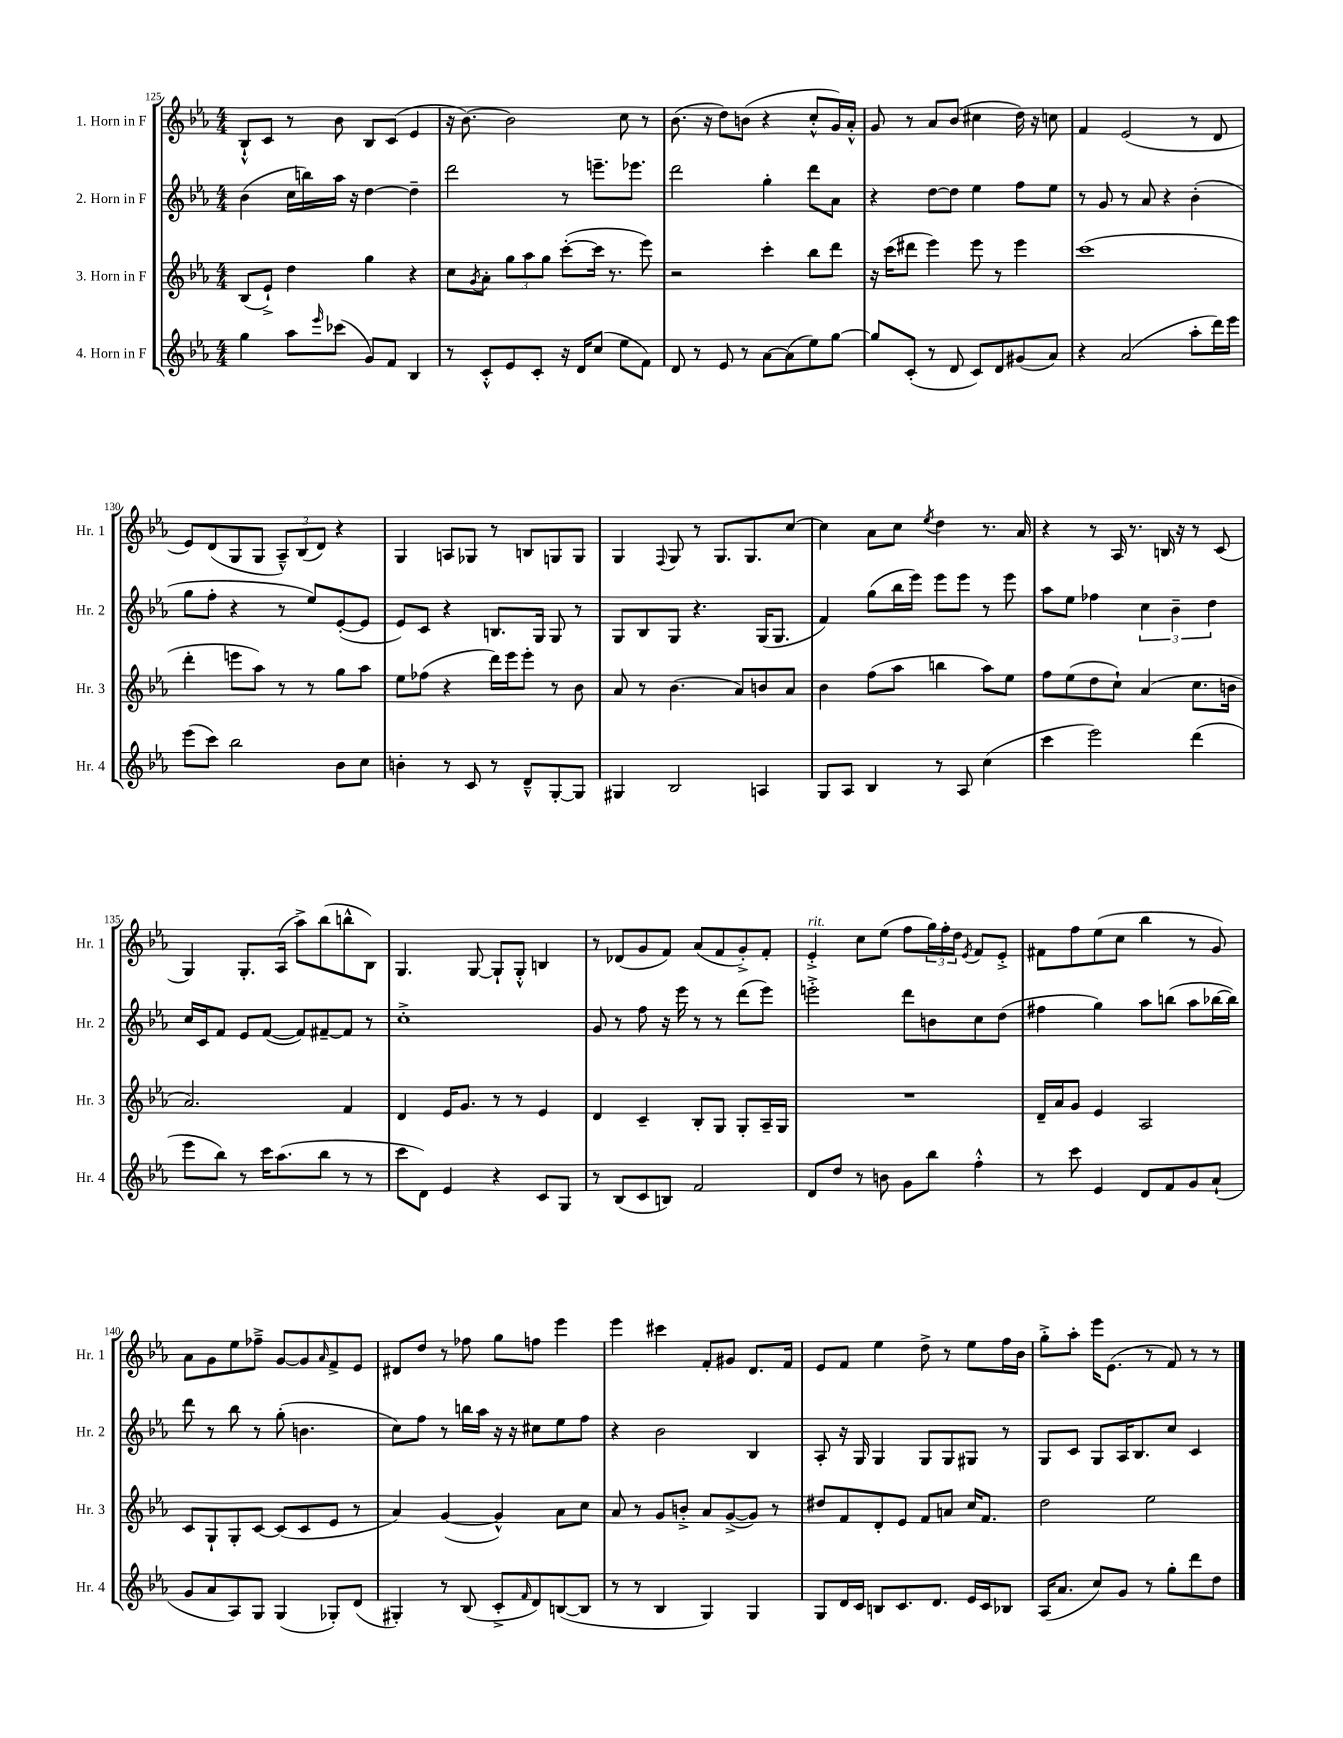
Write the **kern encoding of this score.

**kern	**kern	**kern	**kern
*part4	*part3	*part2	*part1
*staff4	*staff3	*staff2	*staff1
*I"4. Horn in F	*I"3. Horn in F	*I"2. Horn in F	*I"1. Horn in F
*I'Hr. 4	*I'Hr. 3	*I'Hr. 2	*I'Hr. 1
*clefG2	*clefG2	*clefG2	*clefG2
*k[b-e-a-]	*k[b-e-a-]	*k[b-e-a-]	*k[b-e-a-]
*M4/4	*M4/4	*M4/4	*M4/4
=125	=125	=125	=125
4gg\	(8B-/L	(4b-\	8B-`^^/L
.	8e-`^/J)	.	8c/J
8aa-\L	4dd\	16cc\LL	8r
.	.	16bbn\)	.
16qqeee-/	.	.	.
(8ccc-X\J	.	16aa-\JJ	8b-\
.	.	16r	.
8g/L)	4gg\	[4dd\	8B-/L
8f/J	.	.	(8c/J
4B-/	4r	4dd~\]	4e-/
=126	=126	=126	=126
8r	8cc\L	2ddd\	16r
.	.	.	[8.b-\)
.	8qg/	.	.
8c'^^/L	8a-'\J	.	.
8e-/	12gg\L	.	2b-\]
.	12aa-\	.	.
8c'/J	.	.	.
.	12gg\J	.	.
16r	([8ccc'\L	8r	.
16d/KL	.	.	.
(8cc/J	16ccc\Jk]	8.eeen~\L	.
.	8.r	.	.
8ee-\L	.	.	8cc\
.	.	8.eee-X\J	.
8f\J)	8eee-\)	.	8r
=127	=127	=127	=127
8d/	2r	2ddd\	(8.b-\
8r	.	.	.
.	.	.	16r
8e-/	.	.	8dd\L)
8r	.	.	(8bn\J
[8a-\L	4ccc'\	4gg'\	4r
(8a-\]	.	.	.
8ee-\)	8bb-\L	8ddd\L	8cc'^^/L
[8gg\J	8ddd\J	8a-\J	16g/L)
.	.	.	16a-'^^/JJ
=128	=128	=128	=128
8gg/L]	16r	4r	8g/
.	(16ccc\KL	.	.
(8c'/J	8ddd#X\J	.	8r
8r	4eee-\)	[8dd\L	8a-/L
8d/	.	8dd\J]	(8b-/J
8c/L)	8eee-\	4ee-\	4cc#X\
8d/	8r	.	.
(8g#X/	4eee-\	8ff\L	16dd\)
.	.	.	16r
8a-/J)	.	8ee-\J	8ccn\
=129	=129	=129	=129
4r	(1ccc	8r	4f/
.	.	8g/	.
(2a-/	.	8r	(2e-/
.	.	8a-/	.
.	.	4r	.
8aa-'\L	.	(4b-'\	8r
16ddd\L)	.	.	8d/
16eee-\JJ	.	.	.
!!LO:LB:g=z
=130	=130	=130	=130
(8eee-\L	4ddd'\	8gg\L	8e-/L)
8ccc\J)	.	8ff'\J	(8d/
2bb-\	8eeen\L	4r	8G/
.	8aa-\J)	.	8G/J
.	8r	8r	12A-~^^/L)
.	.	.	(12B-/
.	8r	8ee-/L)	.
.	.	.	12d/J)
8b-\L	8gg\L	([8e-'/	4r
8cc\J	8aa-\J	8e-/J]	.
=131	=131	=131	=131
4bn'\	8ee-\L	8e-/L)	4G/
.	(8ff-X\J	8c/J	.
8r	4r	4r	8An/L
8c/	.	.	8G-X/J
8r	16ddd\LL)	8.Bn/L	8r
.	16eee-\J	.	.
8d~^^/L	8eee-'\J	.	8Bn/L
.	.	16G/Jk	.
[8G'/	8r	8G/	8Gn/
8G/J]	8b-\	8r	8G/J
=132	=132	=132	=132
4G#X/	8a-/	8G/L	4G/
.	8r	8B-/	.
.	.	.	8qqF/
2B-/	(4.b-\	8G/J	8G/
.	.	4.r	8r
.	.	.	8.G/L
.	8a-/L)	.	.
.	.	.	8.G/
4An/	8bn/	(16G/KL	.
.	.	8.G/J	.
.	8a-/J	.	[8cc/J
=133	=133	=133	=133
8G/L	4b-\	4f/)	4cc\]
8A-/J	.	.	.
4B-/	(8ff\L	(8gg\L	8a-\L
.	8aa-\J	16bb-\L	8cc\J
.	.	16eee-\JJ)	.
.	.	.	8qee-/
8r	4bbn\	8eee-\L	4dd\
8A-/	.	8eee-\J	.
(4cc\	8aa-\L)	8r	8.r
.	8ee-\J	8eee-\	.
.	.	.	16a-/
=134	=134	=134	=134
4ccc\	8ff\L	8aa-\L	4r
.	(8ee-\	8ee-\J	.
2eee-\)	8dd\	4ff-X\	8r
.	8cc`\J)	.	16A-/
.	.	.	8.r
.	(4a-/	6cc\	.
.	.	.	16Bn/
.	.	6b-~\	.
.	.	.	16r
(4ddd\	8.cc\L	.	8r
.	.	6dd\	.
.	.	.	(8c/
.	16bn\Jk	.	.
!!LO:LB:g=z
=135	=135	=135	=135
8eee-\L	2.a-/)	16cc/LL	4G/)
.	.	16c/J	.
8bb-\J)	.	8f/J	.
8r	.	8e-/L	8.G'/L
16ccc\KL	.	([8f/J	.
(8.aa-\	.	.	(16A-/Jk
.	.	8f/L])	8aa-^\L)
8bb-\J	.	[8f#X~/	(8bb-\
8r	4f/	8f#/J]	8bbn^^\
8r	.	8r	8B-\J)
=136	=136	=136	=136
8ccc\L	4d/	1cc'^	4.G/
8d\J)	.	.	.
4e-/	16e-/KL	.	.
.	8.g/J	.	.
.	.	.	[8G/
4r	8r	.	8G`/L]
.	8r	.	8G'^^/J
8c/L	4e-/	.	4Bn/
8G/J	.	.	.
=137	=137	=137	=137
8r	4d/	8g/	8r
(8B-/L	.	8r	(8d-X/L
8c/	4c~/	8ff\	8g/
8Bn/J)	.	16r	8f/J)
.	.	16eee-\	.
2f/	8B-'/L	8r	(8a-/L
.	8G/J	8r	8f/
.	8G'/L	(8ddd\L	8g'^/)
.	16A-~/L	8eee-\J)	8f'/J
.	16G/JJ	.	.
=138	=138	=138	=138
!	!	!	!LO:TX:a:i:t=rit.
8d/L	1r	2eeen'^\	4e-'^/
8dd/J	.	.	.
8r	.	.	8cc\L
8bn\	.	.	(8ee-\J
8g\L	.	8ddd\L	8ff\L
8bb-\J	.	8bn\	24gg\L)
.	.	.	24ff'\
.	.	.	24dd\JJ
.	.	.	8qe-/
4ff'^^\	.	8cc\	8f/L
.	.	(8dd\J	8e-'^/J
=139	=139	=139	=139
8r	16d~/LL	4ff#X\	8f#X\L
.	16a-/J	.	.
8ccc\	8g/J	.	8ff\
4e-/	4e-/	4gg\)	(8ee-\
.	.	.	8cc\J
8d/L	2A-/	8aa-\L	4bb-\
8f/	.	(8bbn\J	.
8g/	.	8aa-\L	8r
(8a-`/J	.	[16bb-X\L	8g/)
.	.	16bb-\JJ])	.
!!LO:LB:g=z
=140	=140	=140	=140
8g/L	8c/L	8ddd\	8a-\L
8a-/	8G`/	8r	8g\
8A-/)	8G'/	8bb-\	8ee-\
8G/J	[8c/J	8r	8ff-X~^\J
(4G/	(8c/L]	(8gg'\	[8g/L
.	8c/	4.bn\	8g/]
.	.	.	16qqa-/
8G-X'/L)	8e-/J	.	8f^/
(8d/J	8r	.	8e-/J
=141	=141	=141	=141
4G#X'/)	4a-/)	8cc\L)	8d#X/L
.	.	8ff\J	8dd/J
8r	([4g/	8r	8r
(8B-/	.	16bbn\LL	8ff-X\
.	.	16aa-\JJ	.
8c'^/L	4g^^/])	16r	8gg\L
.	.	16r	.
16qqf/	.	.	.
8d/)	.	8cc#X\L	8ffn\J
([8Bn/	8a-\L	8ee-\	4eee-\
8B/J]	8cc\J	8ff\J	.
=142	=142	=142	=142
8r	8a-/	4r	4eee-\
8r	8r	.	.
4B-/	8g/L	2b-\	4ccc#X\
.	8bn'^/J	.	.
4G/)	8a-/L	.	8f'/L
.	([8g^/	.	8g#X/J
4G/	8g/J])	4B-/	8.d/L
.	8r	.	.
.	.	.	16f/Jk
=143	=143	=143	=143
8G/L	8dd#X/L	8A-'/	8e-/L
16d/L	8f/	16r	8f/J
16c/JJ	.	16G/	.
8Bn/L	8d'/	4G/	4ee-\
8.c/	8e-/J	.	.
.	8f/L	8G/L	8dd^\
8.d/J	.	.	.
.	8an/J	8G/	8r
16e-/LL	16cc/KL	8G#X/J	8ee-\L
16c/J	8.f/J	.	.
8B-X/J	.	8r	16ff\L
.	.	.	16b-\JJ
=144	=144	=144	=144
(16A-/KL	2dd\	8G/L	8gg'^\L
8.a-/J	.	.	.
.	.	8c/J	8aa-'\J
8cc/L)	.	8G/L	16eee-\KL
.	.	.	(8.e-\J
8g/J	.	16A-/K	.
.	.	8.B-/	.
8r	2ee-\	.	8r
8gg'\L	.	8cc/J	8f/)
8ddd\	.	4c/	8r
8dd\J	.	.	8r
==	==	==	==
*-	*-	*-	*-
